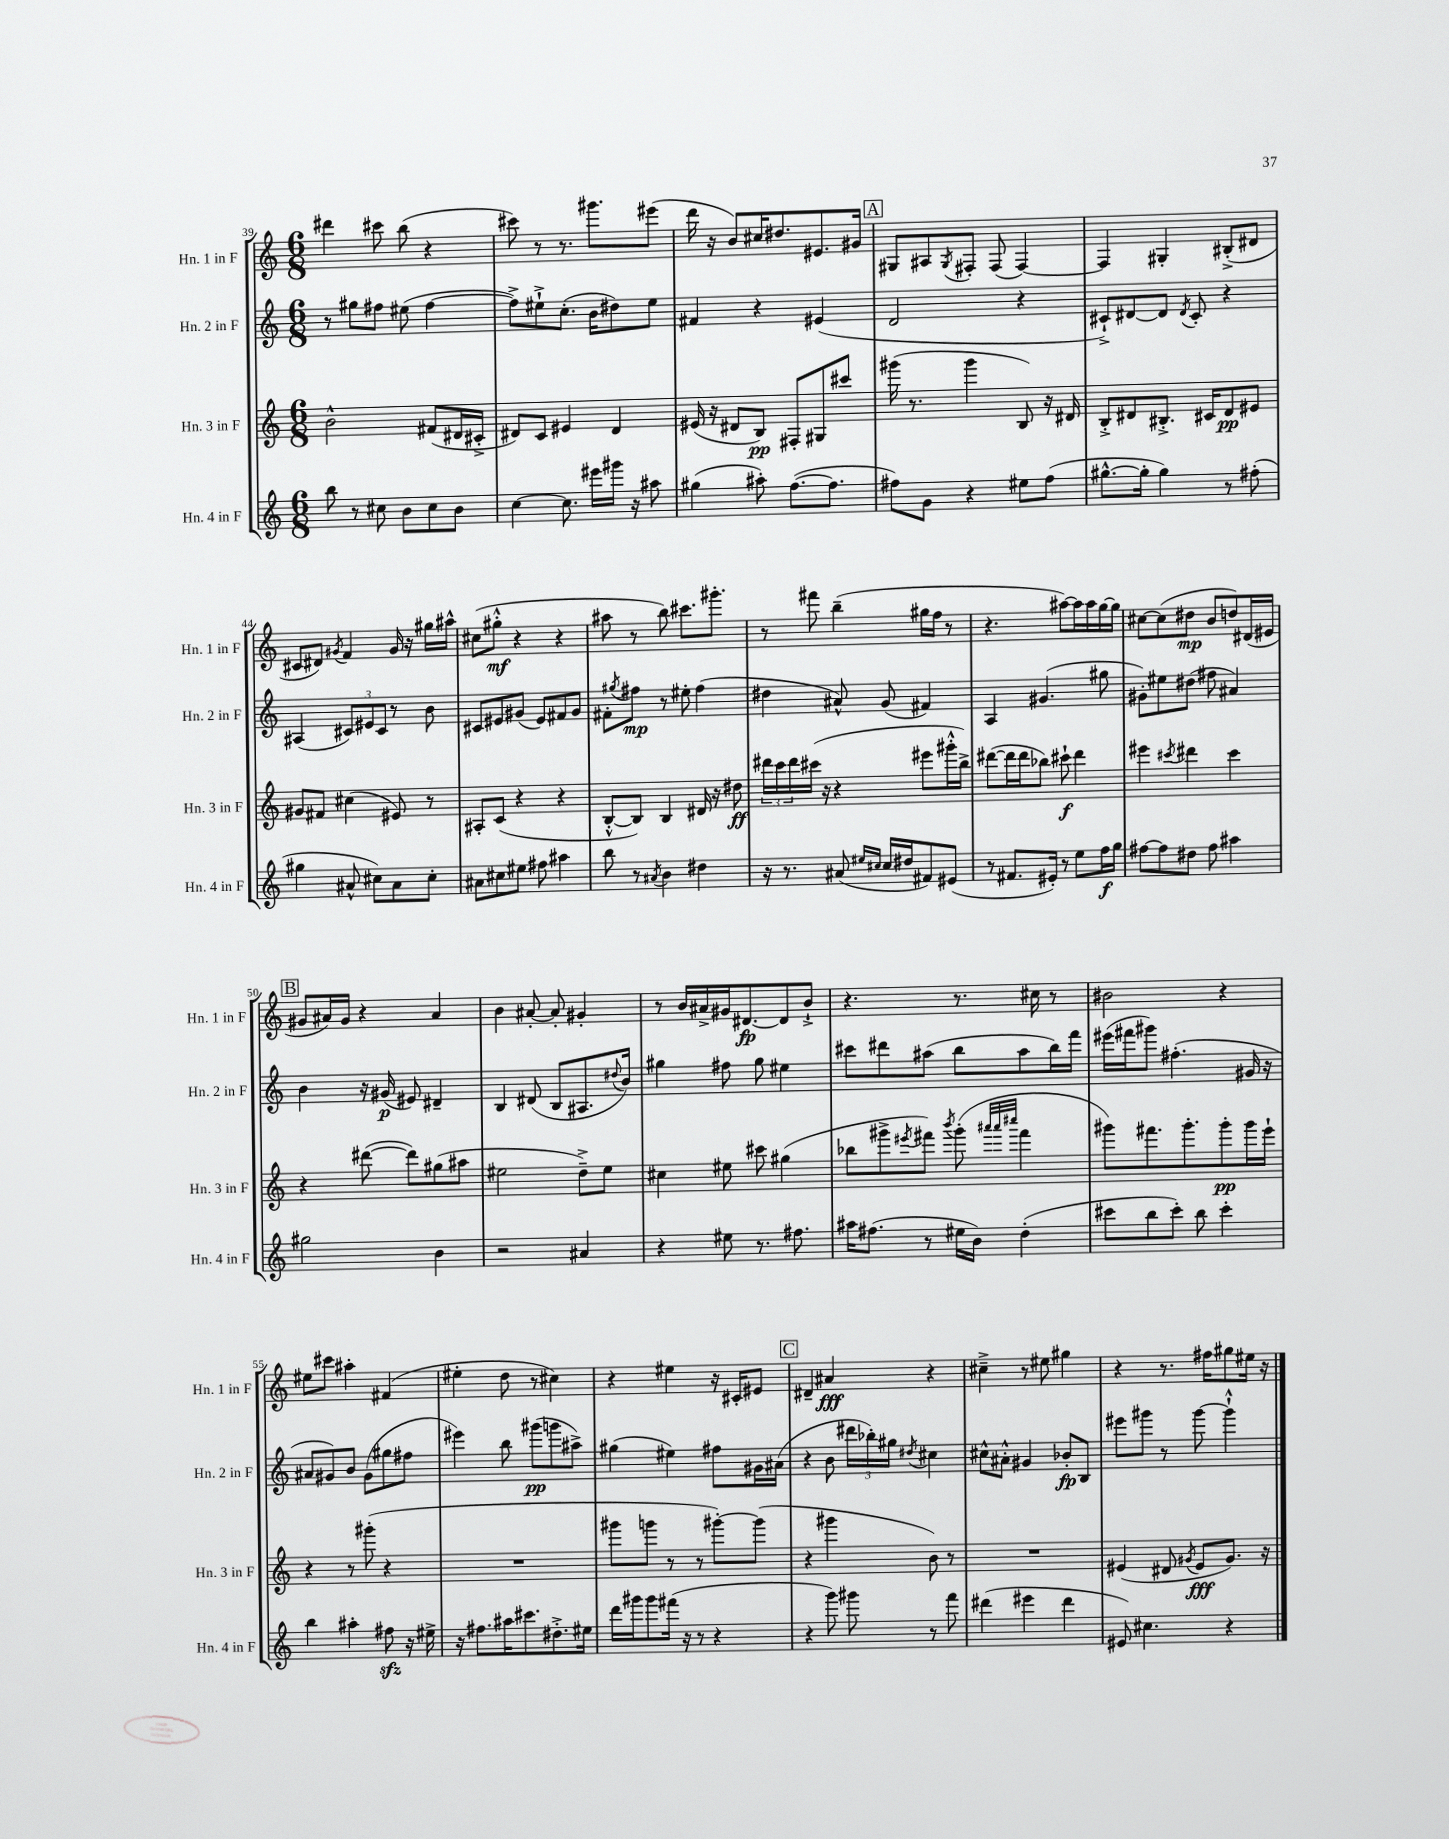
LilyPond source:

<<
\new StaffGroup <<
\new Staff = "s0" \with { instrumentName = "Hn. 1 in F" shortInstrumentName = "Hn. 1 in F" } {
    \clef treble \key c \major \numericTimeSignature \time 6/8
    dis'''4 cis'''8 b''8( r4 |
    cis'''8) r8 r8. gis'''8. eis'''8( |
    d'''16 r16 b'8) cis''16 dis''8. eis'8. gis'16 |
    \mark \markup { \box "A" } gis8 ais8 \acciaccatura { gis8 } fis8-. fis8( fis4~) |
    fis4 gis4-. bis8-.->( dis'8 |
    cis'8 dis'8) \acciaccatura { gis'8 } f'4 gis'16 r16 gis''16 ais''16-^ |
    cis''8( gis''8-.-^\mf r4 r4 |
    ais''8 r8 b''8) cis'''8. gis'''8.-. |
    r8 fis'''8 b''4--( gis''16 f''16 r8 |
    r4. ais''8~) ais''16 ais''16 g''16~ g''16 |
    cis''8~ cis''8( dis''8\mp b'8 d''8) dis'16( eis'16 |
    \mark \markup { \box "B" } gis'8 ais'16) gis'16 r4 ais'4 |
    b'4 ais'8~-. ais'8-. gis'4-. |
    r8 b'16 ais'16-> gis'16 dis'8.~\fp dis'8 b'8-!-> |
    r4. r8. cis''16 r8 |
    bis'2 r4 |
    eis''8 cis'''8 ais''4-. fis'4( |
    eis''4-. d''8 r8 cis''4) |
    r4 eis''4 r16 cis'16-. eis'8 |
    \mark \markup { \box "C" } dis'4-- ais'4\fff r4 |
    cis''4---> r8 eis''8 gis''4 |
    r4 r8. fis''16 gis''8 eis''16 r16 \bar "|." |
}
\new Staff = "s1" \with { instrumentName = "Hn. 2 in F" shortInstrumentName = "Hn. 2 in F" } {
    \clef treble \key c \major \numericTimeSignature \time 6/8
    r8 gis''8 fis''8 eis''8( fis''4~ |
    fis''8->) eis''8-!-> c''8.-.( b'16 dis''8) eis''8 |
    fis'4 r4 eis'4( |
    \mark \markup { \box "A" } d'2 r4 |
    cis'8-!->) dis'8~ dis'8 \acciaccatura { dis'8 } cis'8-. r4 |
    ais4( \tuplet 3/2 { cis'8) eis'8 cis'8 } r8 b'8 |
    cis'8 eis'8 gis'8( eis'8) fis'8 gis'8 |
    fis'8-. \acciaccatura { gis''8 } fis''8\mp r8 eis''8-. fis''4( |
    dis''4 ais'8-^) g'8( fis'4) |
    a4 gis'4.( gis''8 |
    gis'8-.) eis''8 dis''8( fis''8 ais'4) |
    \mark \markup { \box "B" } b'4 r16 gis'16\p( eis'8) dis'4-- |
    b4 dis'8( b8 ais8. \appoggiatura { dis''8 } b'16) |
    gis''4 fis''8 gis''8 eis''4 |
    cis'''8 dis'''8 ais''8( b''8 ais''8 b''16) f'''16 |
    eis'''16( fis'''16 gis'''8) fis''4.-.( gis'16 r16 |
    ais'8 gis'8) b'8 gis'8( gis''8 fis''8 |
    eis'''4) b''8 gis'''8\pp( g'''8 ais''8->) |
    gis''4( eis''4) fis''8 gis'16 ais'16( |
    \mark \markup { \box "C" } r4 b'8 \tuplet 3/2 { dis'''16 bes''16-.) gis''16 } \acciaccatura { dis''8 } cis''4 |
    cis''8-^ ais'8-.-^ gis'4 bes'8-.\fp b8 |
    eis'''8 gis'''8 r8 gis'''8~ gis'''4-!-^ \bar "|." |
}
\new Staff = "s2" \with { instrumentName = "Hn. 3 in F" shortInstrumentName = "Hn. 3 in F" } {
    \clef treble \key c \major \numericTimeSignature \time 6/8
    b'2-^ fis'8( dis'16 cis'16-.-> |
    dis'8) c'8 eis'4 dis'4 |
    eis'16( r16 dis'8 b8\pp) fis8-. gis8 cis'''8 |
    \mark \markup { \box "A" } gis'''16( r8. gis'''4 b8) r16 dis'16 |
    b8-.-> dis'8 bis8.-.-> cis'16 dis'8\pp eis'8 |
    gis'8 fis'8 cis''4( eis'8) r8 |
    ais8-. c'8( r4 r4 |
    b8~-.-^ b8) b4 dis'16 r16 dis''8\ff |
    \tuplet 3/2 { dis'''16 c'''16 dis'''16 } cis'''16( r16 r4 eis'''8 gis'''16-.-^ b''16->) |
    dis'''8~( dis'''16 dis'''16 bes''8) cis'''8-!\f dis'''4 |
    eis'''4 \acciaccatura { cis'''8 } dis'''4 cis'''4 |
    \mark \markup { \box "B" } r4 dis'''8~( dis'''8) gis''8( ais''8 |
    eis''2 d''8--->) eis''8 |
    cis''4 eis''8 cis'''8 gis''4( |
    bes''8 gis'''8-> \acciaccatura { eis'''8 } fis'''8) \acciaccatura { b'''8 } gis'''8-.( \grace { ais'''32 ais'''32 cis''''32 } fis'''4 |
    gis'''8) fis'''8. gis'''8.-. gis'''8-.\pp gis'''16 e'''16-! |
    r4 r8 gis'''8-.( r4 |
    R2. |
    gis'''8 g'''8 r8 r8 gis'''8~-.) gis'''8( |
    \mark \markup { \box "C" } r4 gis'''4 b'8) r8 |
    R2. |
    eis'4( dis'8 \acciaccatura { gis'8 } eis'8\fff gis'8.) r16 \bar "|." |
}
\new Staff = "s3" \with { instrumentName = "Hn. 4 in F" shortInstrumentName = "Hn. 4 in F" } {
    \clef treble \key c \major \numericTimeSignature \time 6/8
    b''8 r8 cis''8 b'8 cis''8 b'8 |
    c''4~ c''8. eis'''16 gis'''16 r16 ais''8 |
    gis''4( ais''8-.) f''8.~( f''8. |
    \mark \markup { \box "A" } fis''8) g'8 r4 eis''8 fis''8( |
    gis''8.~-^ gis''16-. gis''4) r8 fis''8-.( |
    gis''4 ais'8-^ cis''8) ais'8 cis''8-. |
    ais'8 cis''8 eis''8 fis''8 ais''4 |
    b''8 r8 \acciaccatura { ais'8 } b'4 dis''4 |
    r16 r8. ais'8( \grace { eis''16 cis''16 } cis''16 dis''16 fis'8) eis'8( |
    r8 fis'8. eis'16-.) r8 e''8 f''16\f g''16 |
    fis''8~ fis''8 dis''8 fis''8 ais''4 |
    \mark \markup { \box "B" } gis''2 b'4 |
    r2 ais'4 |
    r4 eis''8 r8. fis''8. |
    ais''16 fis''8.( r8 eis''16 b'16) d''4-.( |
    cis'''8 b''8 cis'''8-.) b''8 cis'''4-. |
    b''4 ais''4-. fis''8\sfz r16 eis''16-> |
    r16 fis''8. ais''16 cis'''8. dis''8.-.-> eis''16 |
    d'''16 gis'''16 gis'''8 fis'''16( r16 r8 r4 |
    \mark \markup { \box "C" } r4 g'''8) gis'''8 r8 f'''8 |
    dis'''4( eis'''4 dis'''4 |
    eis'8) cis''4. r4 \bar "|." |
}
>>
>>
\layout { \context { \Score currentBarNumber = #39 } }
